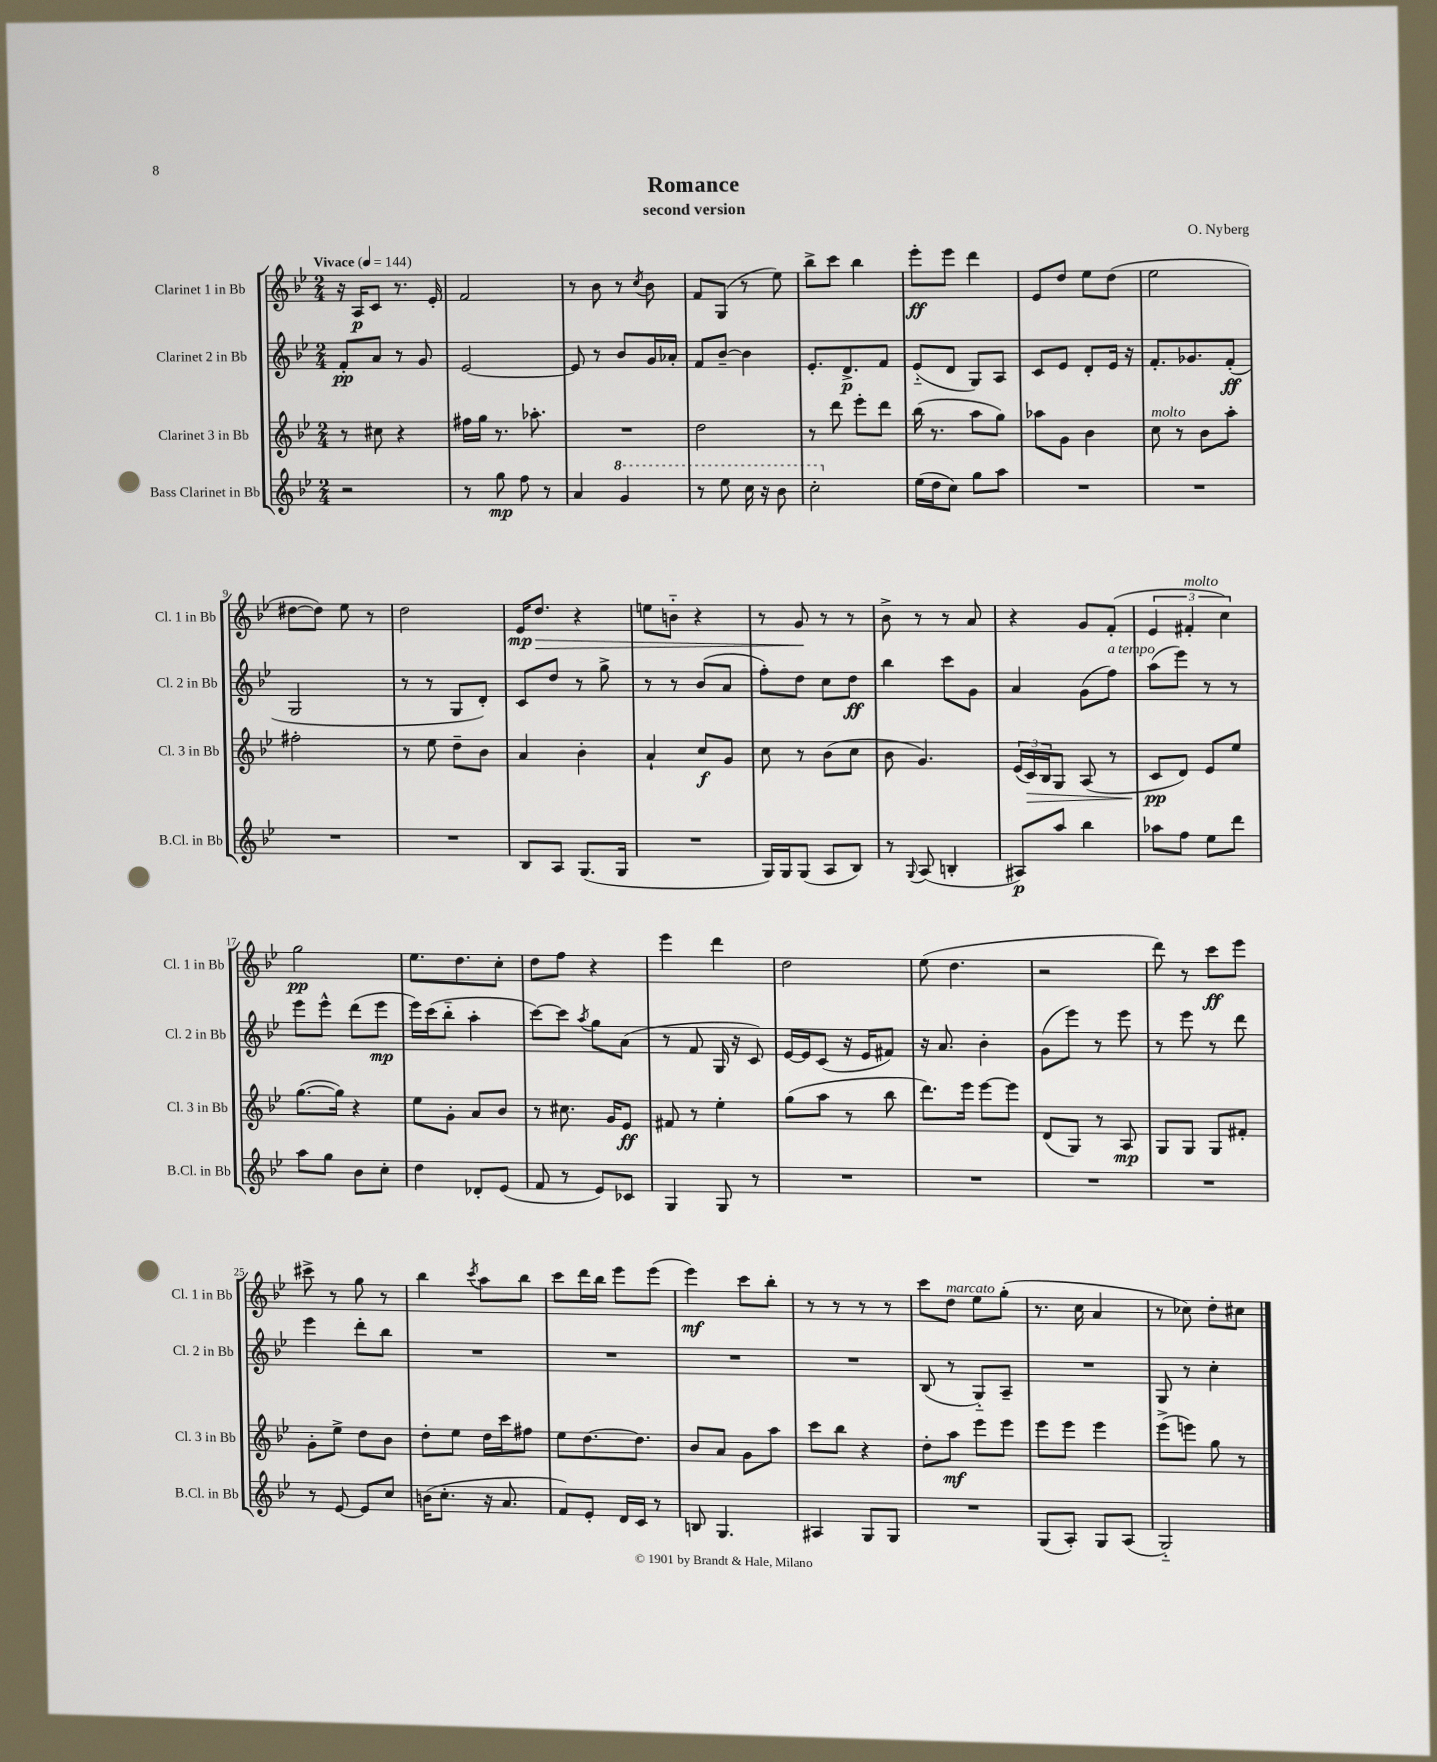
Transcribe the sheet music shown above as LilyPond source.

\header { title = "Romance" composer = "O. Nyberg" subtitle = "second version" }
<<
\new StaffGroup <<
\new Staff = "s0" \with { instrumentName = "Clarinet 1 in Bb" shortInstrumentName = "Cl. 1 in Bb" } {
    \clef treble \key bes \major \numericTimeSignature \time 2/4 \tempo "Vivace" 4 = 144
    r16 a16\p c'8 r8. ees'16-. |
    f'2 |
    r8 bes'8 r8 \acciaccatura { c''8 } bes'8 |
    f'8 g8( r8 ees''8) |
    bes''8-> c'''8 bes''4 |
    ees'''8-.\ff ees'''8 d'''4 |
    ees'8 d''8 ees''8 d''8( |
    ees''2 |
    dis''8~ dis''8) ees''8 r8 |
    d''2 |
    ees'16\mp d''8.\> r4 |
    e''8 b'8-_ r4 |
    r8 g'8\! r8 r8 |
    bes'8-> r8 r8 a'8 |
    r4 g'8 f'8-.( |
    \tuplet 3/2 { ees'4 fis'4-.^\markup { \italic "molto" } c''4) } |
    g''2\pp |
    ees''8. d''8. c''8-. |
    d''8 f''8 r4 |
    ees'''4 d'''4 |
    d''2 |
    ees''8( d''4. |
    r2 |
    d'''8) r8 c'''8\ff ees'''8 |
    cis'''8-> r8 g''8 r8 |
    bes''4 \acciaccatura { c'''8 } a''8 bes''8 |
    c'''8 d'''16 bes''16 ees'''8 ees'''8( |
    ees'''4\mf) c'''8 bes''8-. |
    r8 r8 r8 r8 |
    c'''8 d''8^\markup { \italic "marcato" } ees''8 g''8-.( |
    r8. c''16 a'4 |
    r8 ces''8) d''8-. cis''8 \bar "|." |
}
\new Staff = "s1" \with { instrumentName = "Clarinet 2 in Bb" shortInstrumentName = "Cl. 2 in Bb" } {
    \clef treble \key bes \major \numericTimeSignature \time 2/4
    f'8-.\pp a'8 r8 g'8 |
    ees'2~ |
    ees'8 r8 bes'8 g'16 aes'16-. |
    f'8 bes'8~-- bes'4 |
    ees'8.-. d'8.->\p f'8 |
    ees'8-_( d'8 g8) a8 |
    c'8 ees'8 d'8-. ees'16 r16 |
    f'8.-. ges'8. f'8-.\ff( |
    g2 |
    r8 r8 g8 d'8-.) |
    c'8 d''8 r8 g''8-> |
    r8 r8 bes'8( a'8 |
    f''8-.) d''8 c''8 d''8\ff |
    bes''4 c'''8 g'8 |
    a'4 g'8( f''8^\markup { \italic "a tempo" }) |
    a''8( ees'''8) r8 r8 |
    ees'''8 ees'''8-^ d'''8( ees'''8\mp |
    ees'''16) c'''16( bes''8-_ a''4-. |
    c'''8~) c'''8 \acciaccatura { a''8 } g''8 a'8( |
    r8 f'8 g16 r16 c'8) |
    ees'16~ ees'16 c'8( r16 ees'16 fis'8) |
    r16 a'8. bes'4-. |
    g'8( ees'''8) r8 ees'''8 |
    r8 ees'''8 r8 d'''8 |
    ees'''4 d'''8-. bes''8 |
    R2 |
    R2 |
    R2 |
    R2 |
    bes8( r8 g8-_) a8-- |
    R2 |
    g8 r8 c''4-. \bar "|." |
}
\new Staff = "s2" \with { instrumentName = "Clarinet 3 in Bb" shortInstrumentName = "Cl. 3 in Bb" } {
    \clef treble \key bes \major \numericTimeSignature \time 2/4
    r8 cis''8 r4 |
    fis''16 g''16 r8. aes''8.-. |
    R2 |
    d''2 |
    r8 d'''8 ees'''8-. d'''8 |
    bes''16( r8. a''8 g''8) |
    aes''8 g'8 bes'4 |
    c''8^\markup { \italic "molto" } r8 bes'8 a''8-. |
    fis''2-. |
    r8 ees''8 d''8-- bes'8 |
    a'4 bes'4-. |
    a'4-! c''8\f g'8 |
    c''8 r8 bes'8( c''8 |
    bes'8 g'4.) |
    \tuplet 3/2 { ees'16( c'16\>) bes16 } g8 a8( r8 |
    c'8\pp\! d'8) ees'8 ees''8 |
    g''8.~( g''16) r4 |
    ees''8 g'8-. a'8 bes'8 |
    r8 cis''8. g'16 ees'8\ff |
    fis'8 r8 ees''4-. |
    g''8( a''8 r8 bes''8 |
    d'''8.) ees'''16 ees'''8~ ees'''8 |
    d'8( g8) r8 a8\mp |
    g8 g8 g8 fis'8-. |
    g'8-. ees''8-> d''8 bes'8 |
    d''8-. ees''8 d''16 c'''16 fis''8 |
    ees''8 d''8.~ d''8. |
    bes'8 a'8 g'8 a''8 |
    c'''8 bes''8 r4 |
    d''8-. a''8\mf ees'''8 ees'''8 |
    ees'''8 ees'''8 ees'''4 |
    ees'''8->( e'''8) g''8 r8 \bar "|." |
}
\new Staff = "s3" \with { instrumentName = "Bass Clarinet in Bb" shortInstrumentName = "B.Cl. in Bb" } {
    \clef treble \key bes \major \numericTimeSignature \time 2/4
    r2 |
    r8 g''8\mp f''8 r8 |
    a'4 \ottava #1 g''4 |
    r8 ees'''8 c'''16 r16 bes''8 |
    c'''2-. \ottava #0 |
    ees''16( d''16 c''8) g''8 a''8 |
    R2 |
    R2 |
    R2 |
    R2 |
    bes8 a8 g8.( g16 |
    R2 |
    g16) g16 g8( a8 bes8) |
    r8 \appoggiatura { g8 } a8( b4-. |
    ais8\p) a''8 bes''4 |
    aes''8 f''8 ees''8 d'''8 |
    a''8 g''8 bes'8 c''8-. |
    d''4 des'8-. ees'8( |
    f'8 r8 ees'8) ces'8 |
    g4 g8 r8 |
    R2 |
    R2 |
    R2 |
    R2 |
    r8 ees'8~ ees'8 c''8 |
    b'16( c''8.-. r16 a'8. |
    f'8) ees'8-. d'16 c'16 r8 |
    b8 g4. |
    ais4 g8 g8 |
    R2 |
    g8( a8-.) g8 a8( |
    g2-_) \bar "|." |
}
>>
>>
